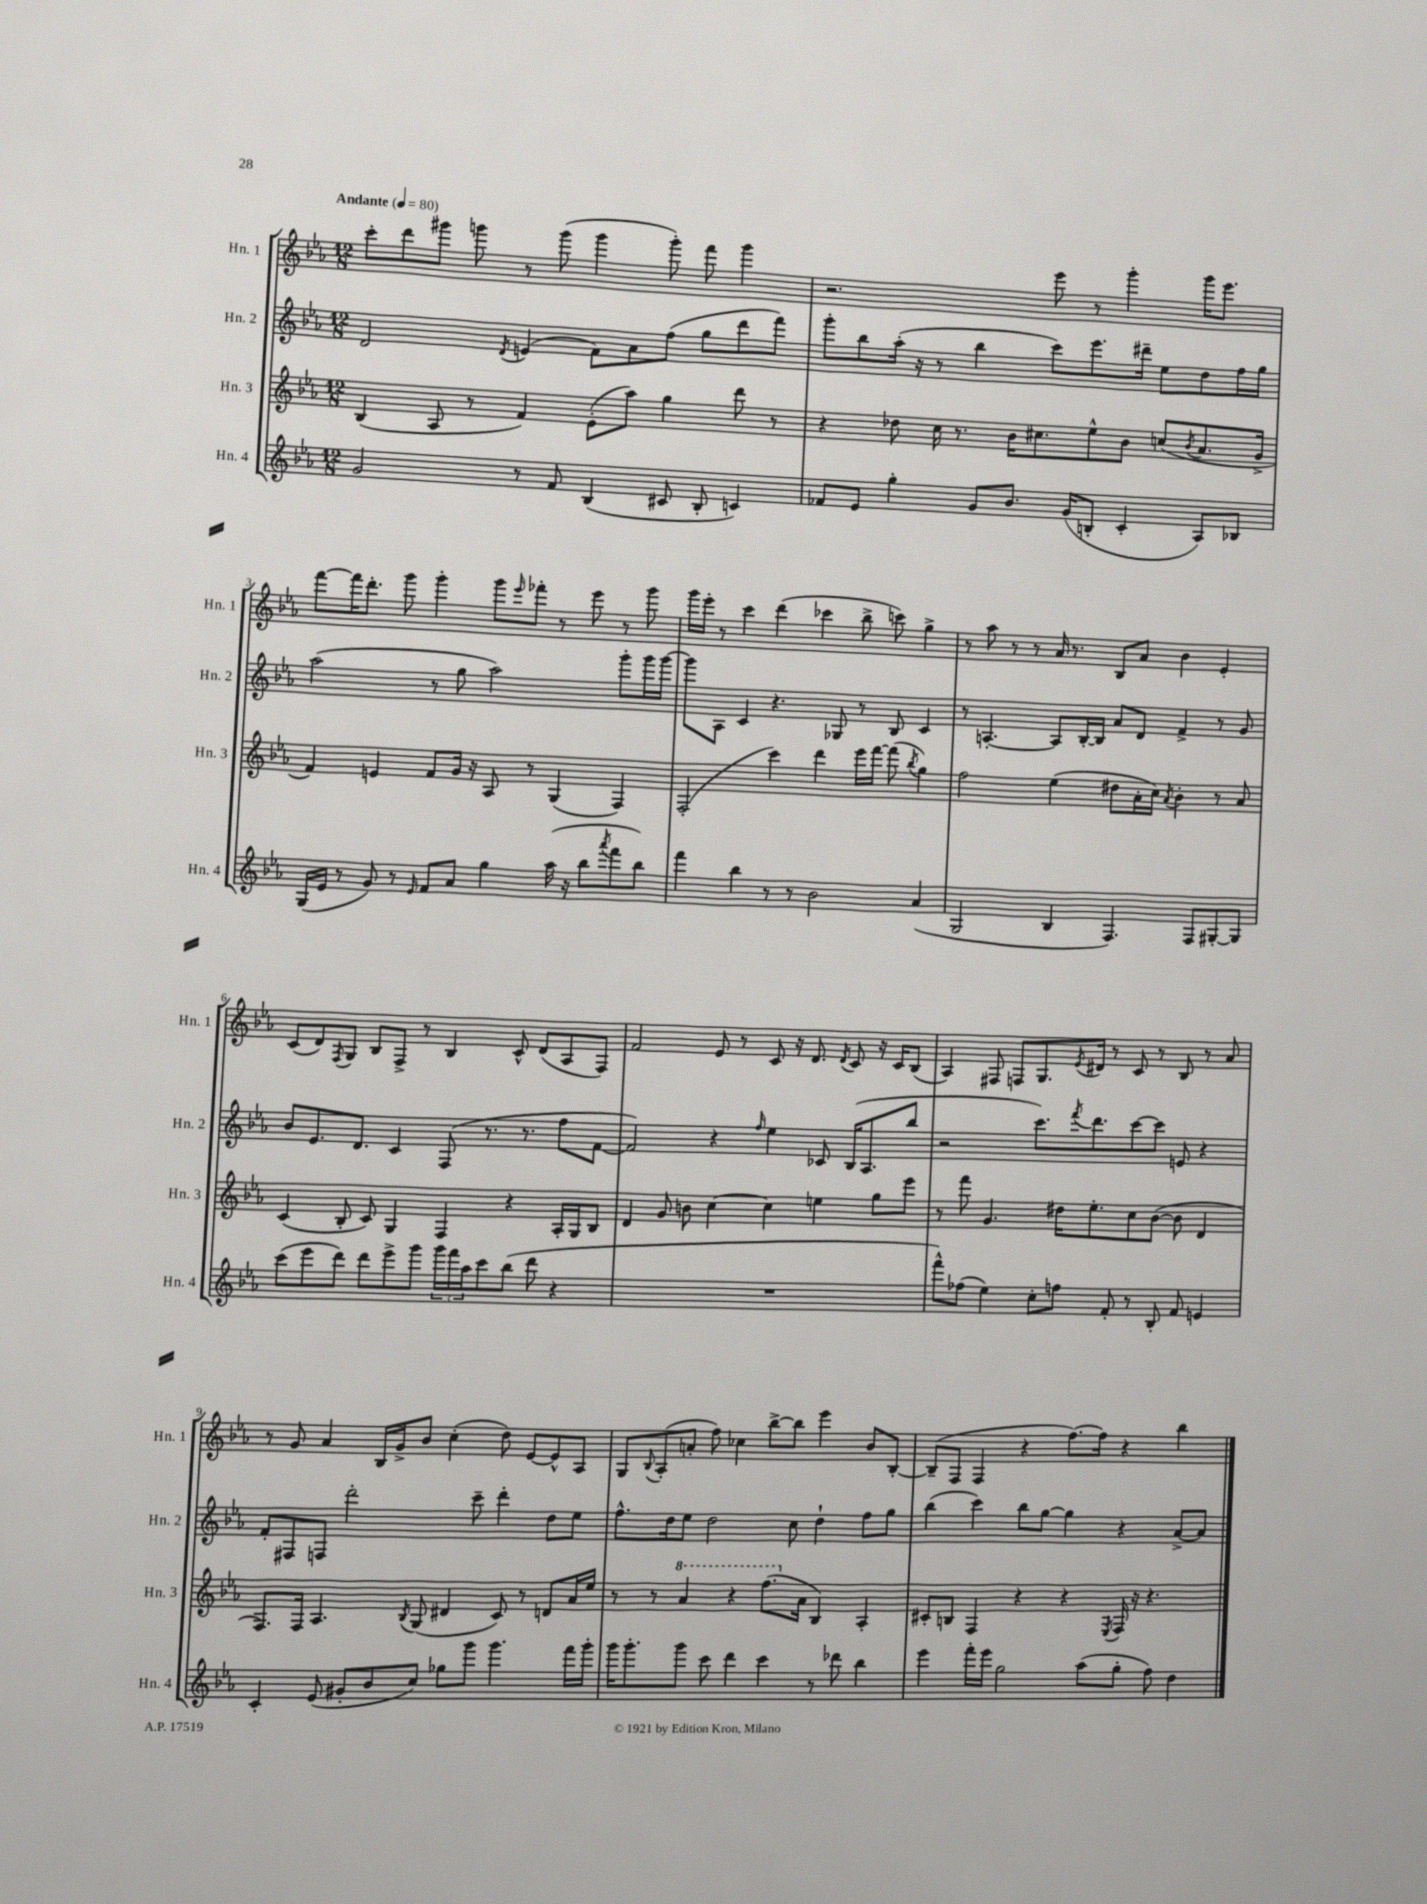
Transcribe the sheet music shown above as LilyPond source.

<<
\new StaffGroup <<
\new Staff = "s0" \with { instrumentName = "Hn. 1" shortInstrumentName = "Hn. 1" } {
    \clef treble \key ees \major \numericTimeSignature \time 12/8 \tempo "Andante" 4 = 80
    c'''8-. d'''8 gis'''8 g'''8 r8 g'''8( g'''4 g'''8-.) f'''8 g'''4 |
    r2. ees'''8 r8 g'''4-. g'''16 ees'''8. |
    f'''8~ f'''16 d'''8.-. g'''8 g'''4-. g'''8 \grace { ees'''16 } fes'''8-. r8 ees'''8 r8 g'''8 |
    g'''16 ees'''16-. r8 c'''4 d'''4( ces'''4 bes''8-> c'''8) g''4-> |
    r8 aes''8 r8 r8 aes'16 r8. bes8 aes'8 bes'4 ees'4-. |
    c'8( d'8) \acciaccatura { f8 } g8 bes8 f8-> r8 bes4 c'8-^ d'8( aes8 f8) |
    f'2 ees'8 r8 c'8 r16 d'8. \acciaccatura { d'8 } c'8 r16 c'16 bes8( |
    aes4) fis8 f8 g8. \acciaccatura { ees'8 } dis'16 r8 c'8 r8 bes8 r8 aes'8 |
    r8 g'8 aes'4 bes16 g'16-> bes'8 c''4-.( d''8) ees'8~ ees'8-^ aes8 |
    g8 \appoggiatura { bes8 } aes8-.( a'8-. f''8) ces''4 bes''8~-> bes''8 ees'''4 bes'8 bes8~-. |
    bes8--( f8 f4 r4 f''8.~) f''16 r4 bes''4 \bar "|." |
}
\new Staff = "s1" \with { instrumentName = "Hn. 2" shortInstrumentName = "Hn. 2" } {
    \clef treble \key ees \major \numericTimeSignature \time 12/8
    d'2 \acciaccatura { d'8 } e'4( f'8) aes'8 f''8( g''8 d'''8 f'''8) |
    g'''8-. bes''8 aes''16-.( r16 r8 bes''4 c'''8) ees'''8. dis'''16-- ees''8 d''8 f''16 g''16 |
    aes''2( r8 g''8 aes''2) g'''8-. g'''16 g'''16~ |
    g'''8 aes8 c'4 r4. ges8 r8 bes8 c'4 |
    r8 a4.~-. a8 bes16~-. bes16 aes'8 d'8 f'4-> r8 g'8 |
    bes'8 ees'8. d'8. c'4 f8( r8. r8. f''8 f'8~ |
    f'2) r4 \grace { f''16 } ees''4 ces'8 bes16( aes8. bes''8 |
    r2 c'''8.) \acciaccatura { f'''8 } d'''8. c'''8~ c'''8 e'8 r4 |
    f'8-. fis8 f8 d'''2-. c'''8-- d'''4-. d''8 ees''8 |
    f''8.-^ d''16 ees''8 d''2 c''8 d''4-! f''8 g''8 |
    bes''4( c'''4) bes''8 g''8~ g''4 r4 aes'8~-> aes'8 \bar "|." |
}
\new Staff = "s2" \with { instrumentName = "Hn. 3" shortInstrumentName = "Hn. 3" } {
    \clef treble \key ees \major \numericTimeSignature \time 12/8
    bes4( aes8 r8 f'4) ees'8-.( aes''8) g''4 d'''8 r8 |
    r4 des''8 c''16 r8. bes'16 cis''8. ees''8-^ bes'8 c''8( \acciaccatura { bes'8 } aes'8. g'16-> |
    f'4) e'4 f'8 g'16 r16 aes8 r8 g4( f4) |
    f2-.( c'''4) d'''4 ees'''16 f'''16~ f'''8( \acciaccatura { bes''8 } g''4) |
    f''2 ees''4( dis''8 aes'16-. c''16) \acciaccatura { aes'8 } bes'4-. r8 aes'8 |
    c'4( bes8-. c'8) g4 f4 r4 aes16-. g16 bes8 |
    d'4 g'8 b'8 c''4~ c''4 e''4 g''8 ees'''8 |
    r8 f'''8 g'4. dis''16 ees''8.-. c''8 bes'8~( bes'8 d'4 |
    f8.) f16 aes4. \acciaccatura { bes8 } g8( dis'4 c'8) r8 d'8 aes'16 ees''16 |
    r8 r8 \ottava #1 aes''4 r4 f'''8.( \ottava #0 aes'16 bes4) aes4-. |
    cis'8-. b8 f4 r4 r4 \acciaccatura { ees8 } f16 r16 r4. \bar "|." |
}
\new Staff = "s3" \with { instrumentName = "Hn. 4" shortInstrumentName = "Hn. 4" } {
    \clef treble \key ees \major \numericTimeSignature \time 12/8
    g'2 r8 f'8 bes4( cis'8 bes8-. c'4) |
    fes'8 ees'8 g''4-. g'8 bes'8. g'16( b8-. c'4-. aes8) bes8 |
    g16( ees'16 r8 g'8) r8 \grace { ees'16 } f'8 aes'8 g''4 aes''16( r16 bes''8 \acciaccatura { aes'''8 } f'''8 bes''8) |
    f'''4 bes''4 r8 r8 bes'2 aes'4( |
    g2 bes4 f4.) f8 gis8~-. gis8 |
    c'''8( ees'''8 d'''8) d'''8 ees'''8-> g'''8 \tuplet 3/2 { g'''16 f'''16 aes''16 } c'''8 bes''8( d'''8 r4 |
    R1. |
    f'''8-^) fes''8( ees''4) c''8-. f''8 f'8-. r8 bes8-. f'8 e'4 |
    c'4-. ees'8( gis'8-. bes'8 c''8) ges''8 g'''8 g'''4. f'''16 g'''16-. |
    g'''16 g'''8.-. g'''8 c'''8 d'''4 c'''4 r8 des'''8 bes''4 |
    ees'''4 f'''16-. ees'''16 g''2 aes''8( g''8-. f''8) d''4 \bar "|." |
}
>>
>>
